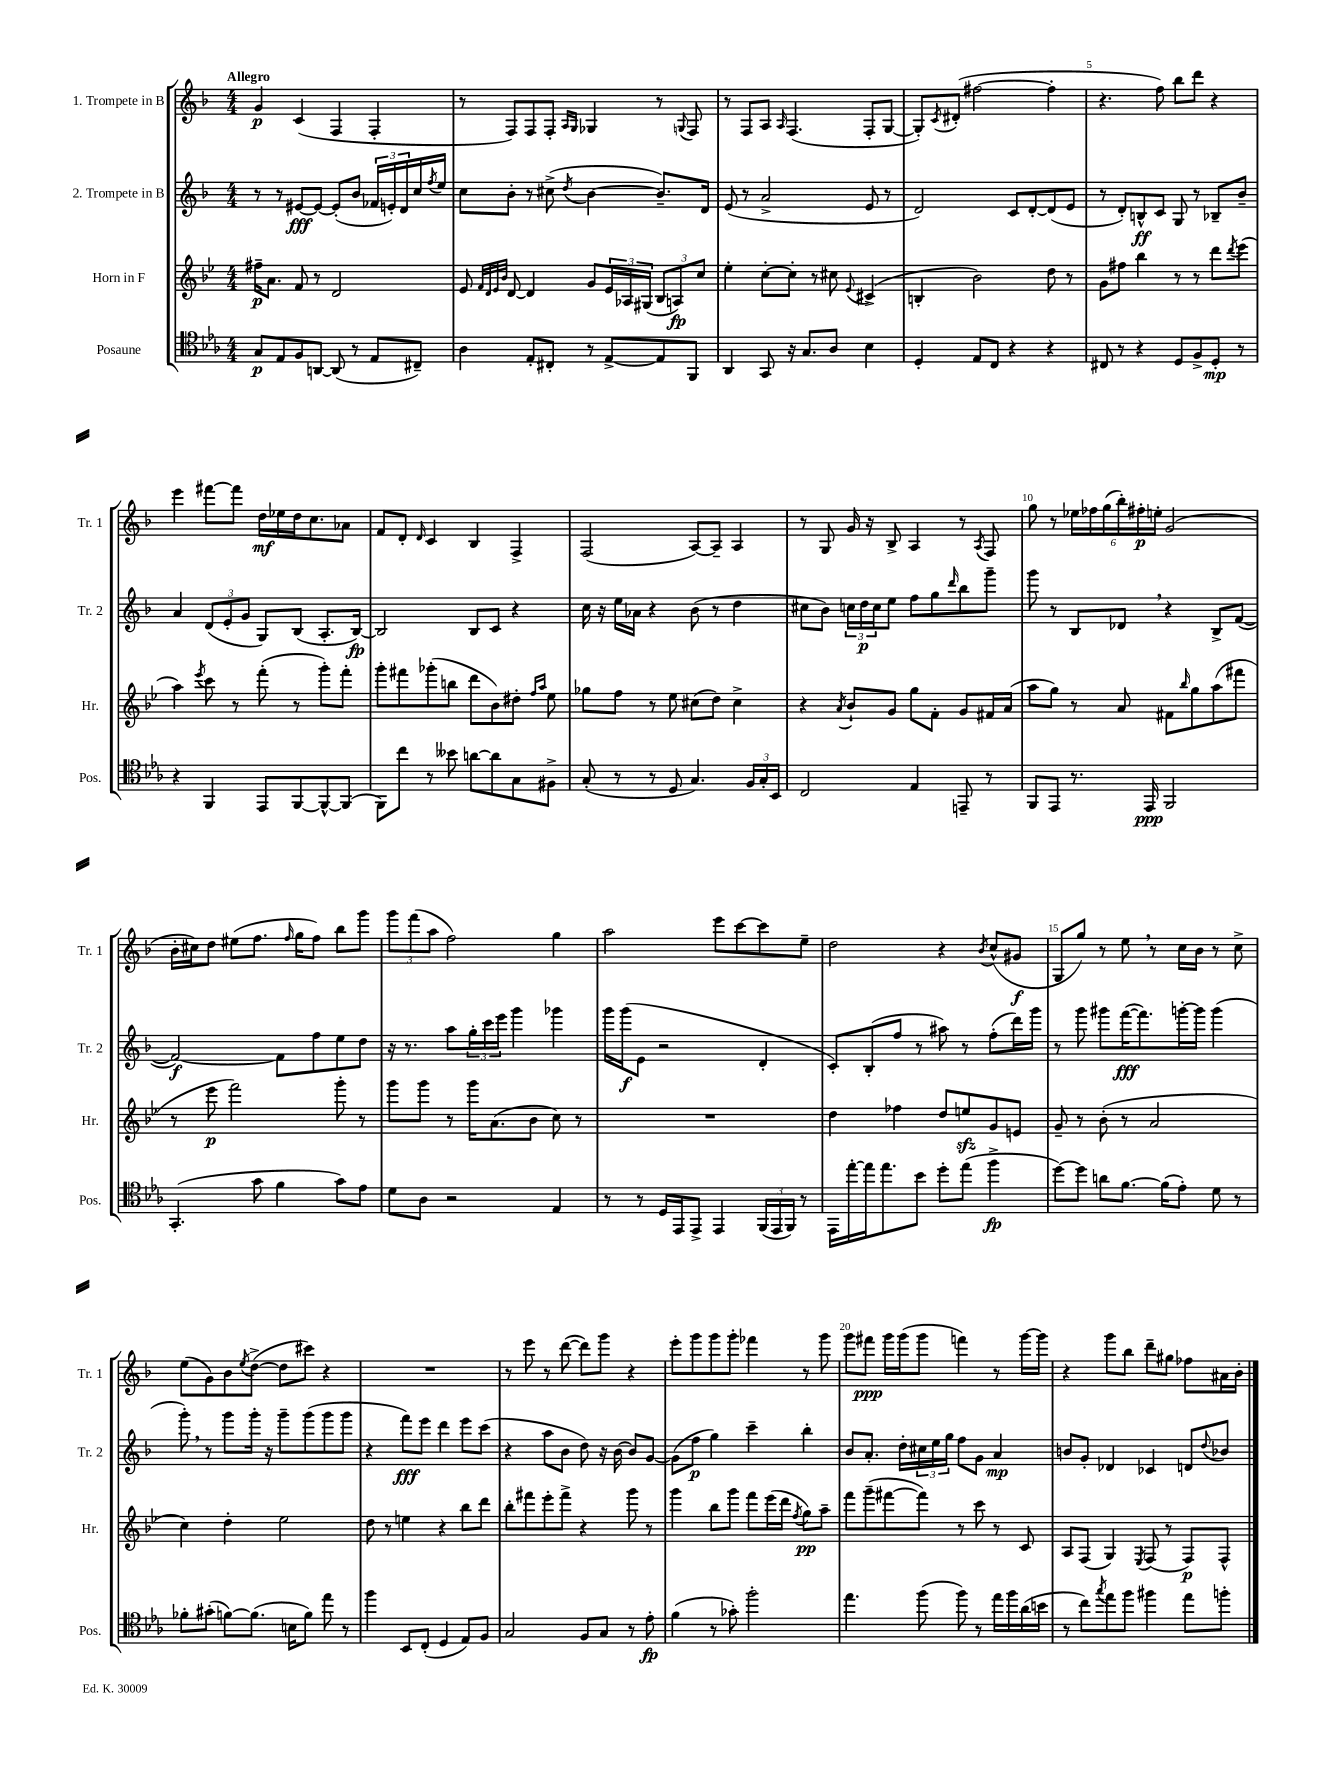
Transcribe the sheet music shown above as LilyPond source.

<<
\new StaffGroup <<
\new Staff = "s0" \with { instrumentName = "1. Trompete in B" shortInstrumentName = "Tr. 1" } {
    \clef treble \key f \major \numericTimeSignature \time 4/4 \tempo "Allegro"
    g'4\p c'4( f4 f4-. |
    r8 f8) f8 f8-. \grace { a16 g16 } ges4 r8 \appoggiatura { g8 } f8 |
    r8 f8 a8 \grace { a16 } f4.( f8-. g8~ |
    g8-.) \acciaccatura { c'8 } dis'8-.( fis''2~ fis''4-. |
    r4. f''8) bes''8 d'''8 r4 |
    e'''4 fis'''8~ fis'''8 d''16\mf ees''16 d''16 c''8. aes'8 |
    f'8 d'8-. \grace { d'16 } c'4 bes4 f4-> |
    f2( a8~) a8-- a4 |
    r8 g8 g'16 r16 bes8-> a4 r8 \acciaccatura { a8 } f8 |
    g''8 r8 \tuplet 6/4 { ees''16 fes''16 g''16( bes''16-.) fis''16-.\p e''16-. } g'2( |
    bes'16-. cis''16) d''8 eis''8( f''8. \grace { f''16 } g''16 f''8) bes''8 g'''8 |
    \tuplet 3/2 { g'''8 f'''8( a''8 } f''2) g''4 |
    a''2 e'''8 c'''8~ c'''8 e''8-- |
    d''2 r4 \acciaccatura { bes'8 } c''8-^( gis'8\f |
    g8 g''8) r8 e''8 \breathe r8 c''16 bes'16 r8 c''8-> |
    e''8( g'8) bes'8 \acciaccatura { e''8 } d''8~->( d''8 cis'''8) r4 |
    R1 |
    r8 e'''8 r8 d'''8~( d'''8) g'''8 r4 |
    e'''8-. g'''8 g'''8 g'''8-. fes'''4 r8 g'''8 |
    g'''8 fis'''8\ppp g'''16 g'''16( g'''8 f'''4) r8 g'''16~ g'''16 |
    r4 g'''8 bes''8 d'''8-- gis''8 fes''8 ais'16 bes'16-. \bar "|." |
}
\new Staff = "s1" \with { instrumentName = "2. Trompete in B" shortInstrumentName = "Tr. 2" } {
    \clef treble \key f \major \numericTimeSignature \time 4/4
    r8 r8 eis'8~\fff eis'8~ eis'8-.( bes'8 \tuplet 3/2 { fes'16 e'16-.) d'16 } c''16 \acciaccatura { f''8 } e''16 |
    c''8 bes'8-. r8 cis''8->( \acciaccatura { d''8 } bes'4~ bes'8.--) d'16 |
    e'8( r8 a'2-> e'8 r8 |
    d'2) c'8 d'8~-. d'8( e'8 |
    r8 d'8-.) b8-^\ff c'8 g8 r8 bes8-- bes'8-- |
    a'4 \tuplet 3/2 { d'8( e'8-. g'8 } g8) bes8( a8.-. bes16~\fp) |
    bes2 bes8 c'8 r4 |
    c''16 r16 e''16 aes'16 r4 bes'8( r8 d''4 |
    cis''8 bes'8) \tuplet 3/2 { c''16 d''16\p c''16 } e''8 f''8 g''8 \grace { d'''16 } bes''8 g'''8-- |
    g'''8 r8 bes8 des'8 \breathe r4 bes8-> f'8~( |
    f'2~\f) f'8 f''8 e''8 d''8 |
    r16 r8. a''8 \tuplet 3/2 { g''16-. c'''16 e'''16 } g'''4 ges'''4 |
    g'''16 g'''16\f( e'8 r2 d'4-. |
    c'8-.) bes8-.( f''8 r8 ais''8) r8 f''8-.( d'''16) g'''16 |
    r8 g'''8 gis'''8 f'''16~\fff( f'''8.) g'''16~-. g'''16 g'''4( |
    g'''8-.) \breathe r8 g'''8 g'''16-. r16 g'''8-- g'''8( g'''8 g'''8 |
    r4 f'''8\fff) e'''8 d'''4 e'''8 c'''8( |
    r4 a''8 bes'8 d''8) r16 bes'16~ bes'8 g'8~ |
    g'8( f''8\p g''4) c'''4-- bes''4-. |
    bes'8 a'8.-. d''16-. \tuplet 3/2 { cis''16 e''16 g''16 } f''8 g'8 a'4\mp |
    b'8 g'8-. des'4 ces'4 d'8 \appoggiatura { d''8 } bes'8 \bar "|." |
}
\new Staff = "s2" \with { instrumentName = "Horn in F" shortInstrumentName = "Hr." } {
    \clef treble \key bes \major \numericTimeSignature \time 4/4
    fis''16--\p a'8. f'8 r8 d'2 |
    ees'8 \grace { f'32 d'32 ees'32 bes'32 } d'8~ d'4 g'8 \tuplet 3/2 { ees'16 aes16 gis16( } \tuplet 3/2 { bes8 a8\fp) c''8 } |
    ees''4-. c''8~-. c''8-. r8 cis''8 \appoggiatura { ees'8 } cis'4->( |
    b4-. bes'2) d''8 r8 |
    g'8 fis''8 bes''4 r8 r8 d'''8 \acciaccatura { d'''8 } ees'''8( |
    a''4) \acciaccatura { ees'''8 } c'''8 r8 f'''8-.( r8 g'''8-.) f'''8-. |
    g'''8-. fis'''8 ges'''8-.( b''8 d'''8 bes'8) dis''8-. \grace { f''16 a''16 } ees''8 |
    ges''8 f''8 r8 ees''8 cis''8( d''8) cis''4-> |
    r4 \acciaccatura { a'8 } bes'8-! g'8 g''8 f'8-. g'8 fis'16 a'16( |
    a''8 g''8) r8 a'8 fis'8 \grace { bes''16 } g''8 a''8( fis'''8 |
    r8 ees'''8\p f'''2) g'''8-. r8 |
    g'''8 g'''8 r8 g'''16 a'8.( bes'8 c''8) r8 |
    R1 |
    d''4 fes''4 d''8 e''8\sfz g'8 e'8 |
    g'8-- r8 bes'8-.( r8 a'2 |
    c''4) d''4-. ees''2 |
    d''8 r8 e''4 r4 bes''8 d'''8 |
    bes''8-. fis'''8 ees'''8-. fis'''8-> r4 g'''8 r8 |
    g'''4 bes''8 g'''8 f'''8 ees'''16( d'''16 \acciaccatura { f''8 } g''8\pp) a''8-- |
    f'''8 g'''8--( fis'''8~ fis'''8) r8 c'''8 r8 c'8 |
    a8 f8( g4) \acciaccatura { ees8 } f8( r8 f8\p) f8-^ \bar "|." |
}
\new Staff = "s3" \with { instrumentName = "Posaune" shortInstrumentName = "Pos." } {
    \clef tenor \key ees \major \numericTimeSignature \time 4/4
    g8\p ees8 f8 a,8~ a,8( r8 ees8 cis8--) |
    aes4 ees8-. cis8-. r8 ees8~-> ees8 f,8 |
    aes,4 g,8 r16 g8. aes8 bes4 |
    d4-. ees8 c8 r4 r4 |
    cis8 r8 r4 d8 f8-> d8-.\mp r8 |
    r4 f,4 ees,8 f,8~ f,8~-^ f,8( |
    f,8) c''8 r8 beses'8 a'8~ a'8 g8 fis8-> |
    g8-.( r8 r8 d8 g4.) \tuplet 3/2 { f16 g16-. bes,16 } |
    c2 ees4 e,8-- r8 |
    f,8 ees,8 r8. ees,16\ppp f,2 |
    g,4.-.( g'8 f'4 g'8) ees'8 |
    d'8 aes8 r2 ees4 |
    r8 r8 d16 ees,16 ees,8-> ees,4 \tuplet 3/2 { f,16( ees,16 f,16) } r8 |
    ees,16 ees''16~-. ees''16 ees''8. bes'8 d''8-. ees''8( f''4->\fp |
    d''8~) d''8 a'8 f'8.~ f'16( ees'8-.) d'8 r8 |
    fes'8-. gis'8-.( f'8~) f'8.( b16 f'8) ees''8 r8 |
    f''4 bes,8 c8-.( d4 ees8) f8 |
    g2 f8 g8 r8 ees'8-.\fp |
    f'4( r8 ges'8-.) f''2-. |
    ees''4. f''8( f''8) r8 ees''16 f''16 aes'16( b'16 |
    r8 c''8) \acciaccatura { g''8 } ees''8 f''8 fis''4 ees''8 f''8-. \bar "|." |
}
>>
>>
\layout { \context { \Score \override BarNumber.break-visibility = ##(#f #t #t) barNumberVisibility = #(every-nth-bar-number-visible 5) } }
